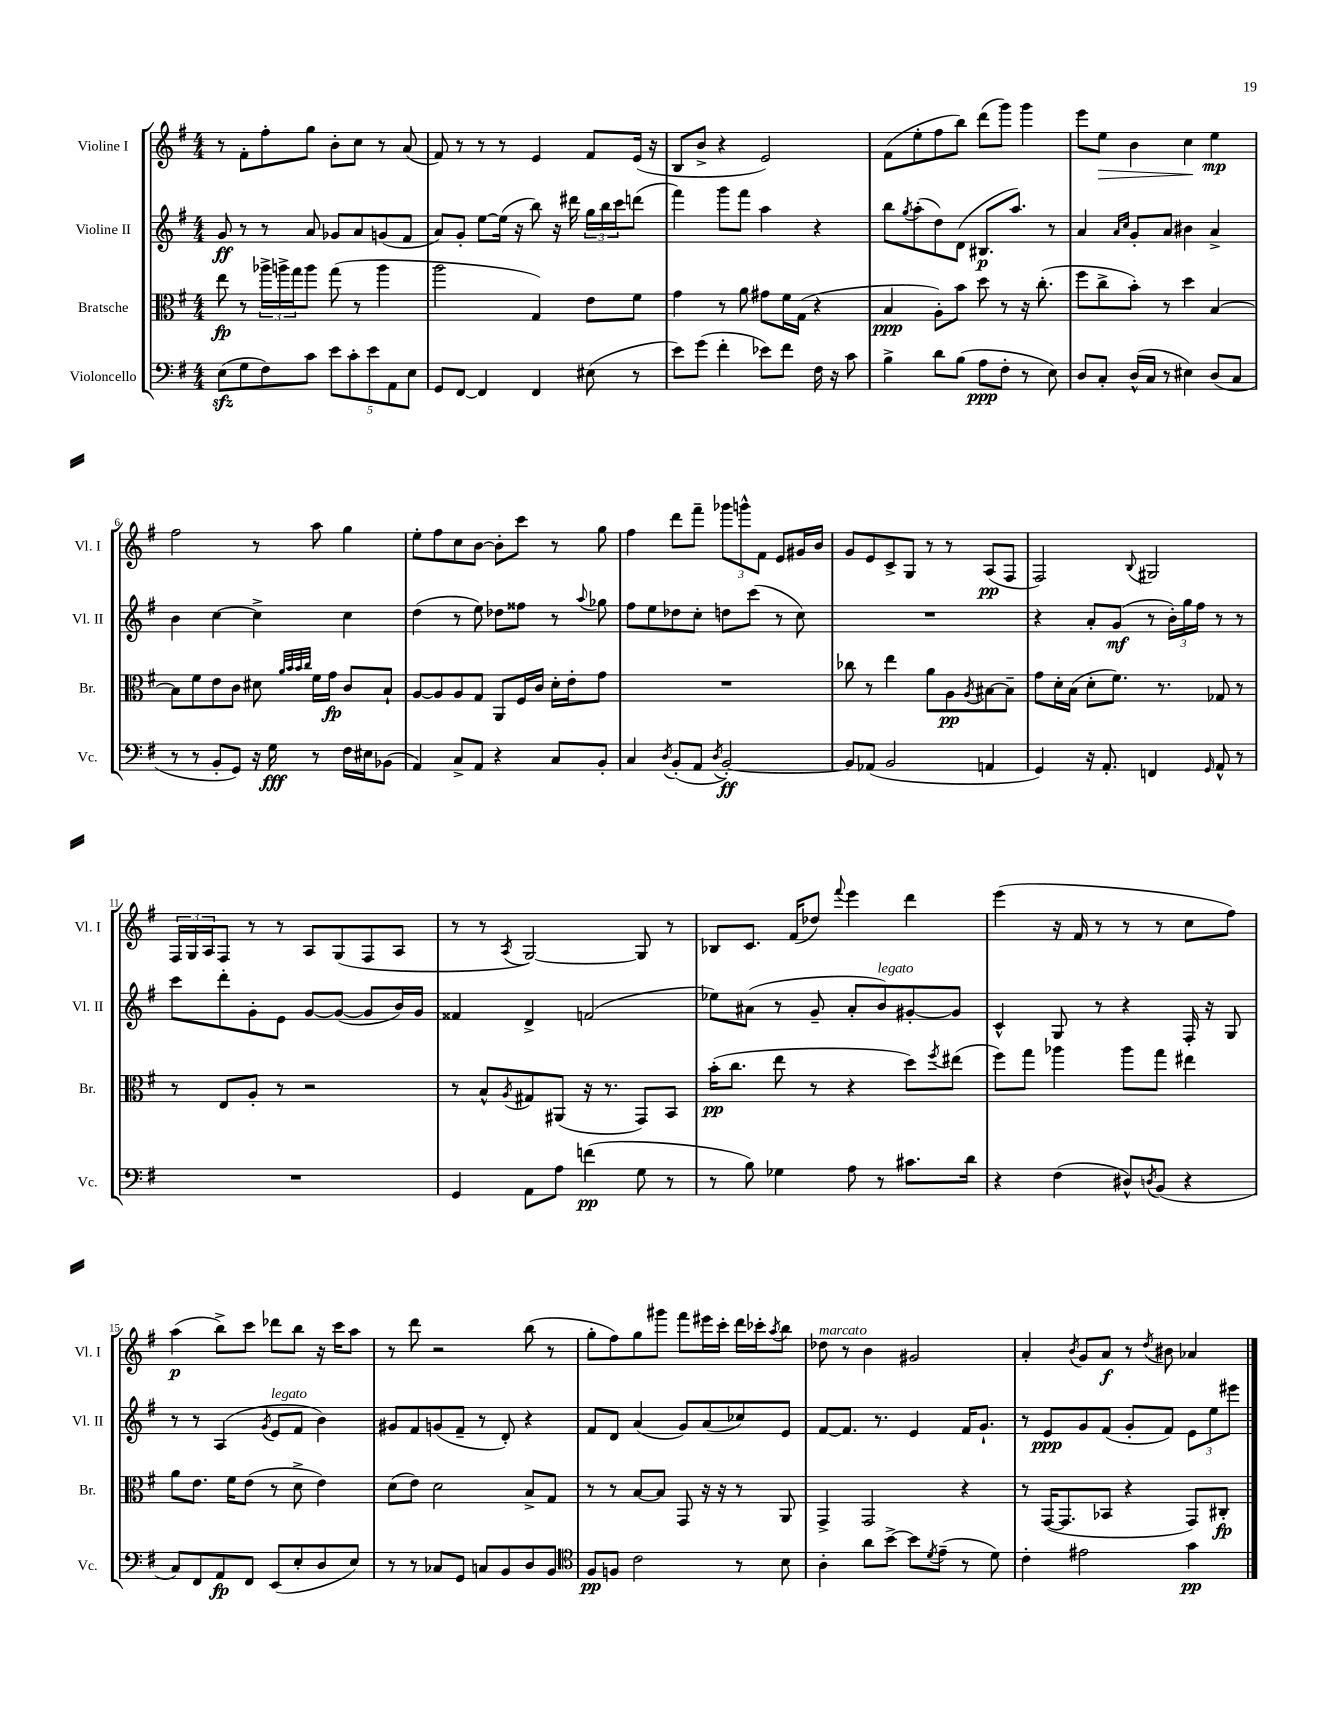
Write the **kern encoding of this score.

**kern	**kern	**kern	**kern
*staff4	*staff3	*staff2	*staff1
*clefF4	*clefC3	*clefG2	*clefG2
*k[f#]	*k[f#]	*k[f#]	*k[f#]
*M4/4	*M4/4	*M4/4	*M4/4
(8E	8ee	8g	8r
8G	8r	8r	8f#'
8F#)	24aa-^	8r	8ff#'
.	24aa^	.	.
.	24gg	.	.
8c	8aa	8a	8gg
10e	(8gg	8g-	8b'
10c'	.	.	.
.	8r	8a	8cc
10e	.	.	.
.	4aa	(8g	8r
10AA	.	.	.
.	.	8f#	(8a
10E	.	.	.
=	=	=	=
8GG	2aa	8a)	8f#)
[8FF#	.	8g'	8r
4FF#]	.	[8ee	8r
.	.	(16ee]	8r
.	.	16r	.
4FF#	4G)	8bb)	4e
.	.	16r	.
.	.	16ddd#	.
(8E#	8e	24gg	8f#
.	.	24bb	.
.	.	24ccc	.
8r	8f#	(8ddd	(16e
.	.	.	16r
=	=	=	=
8e)	4g	4fff#)	8B
(8g	.	.	8b^
4f#'	8r	8ggg	4r
.	8a	8fff#	.
8e-)	8g#	4aa	2e)
8f#	16f#	.	.
.	(16G	.	.
16F#	4r	4r	.
16r	.	.	.
8c	.	.	.
=	=	=	=
4B^	4B	8bb	(8f#
.	.	8qgg	.
.	.	(8aa'	8ee'
8d	8A')	8dd)	8ff#
(8B	8b	(8d	8bb)
8A	8dd	8.B#	(8ddd
8F#'	8r	.	8ggg)
.	.	8.aa)	.
8r	16r	.	4ggg
.	(8.cc'	.	.
8E)	.	8r	.
=	=	=	=
8D	8ff#	4a	8eee
8C'	8cc^	.	8ee
.	.	16qqa	.
.	.	16qqcc	.
(16D^^	8b')	8g'	4b
16C	.	.	.
8r	8r	8a	.
4E#)	4dd	4b#	4cc
(8D	[4B	4a^	4ee
8C	.	.	.
=	=	=	=
8r	8B]	4b	2ff#
8r	8f#	.	.
8BB'	8e	[4cc	.
8GG)	8c	.	.
16r	8d#	4cc^]	8r
16G	.	.	.
.	32qqa	.	.
.	32qqb	.	.
.	32qqb	.	.
.	32qqcc	.	.
8r	16f#	.	8aa
.	16g	.	.
16F#	8c	4cc	4gg
16E#	.	.	.
(8BB-	8B`	.	.
=	=	=	=
4AA)	[8A	(4dd	8ee'
.	8A]	.	8ff#
8C^	8A	8r	8cc
8AA	8G	8ee)	[8b
4r	8AA	8dd-	8b']
.	16F#	8ff##	8ccc
.	16c	.	.
8C	16d'	8r	8r
.	16e'	.	.
.	.	8qqaa	.
8BB'	8g	8gg-	8gg
=	=	=	=
4C	1r	8ff#	4ff#
.	.	8ee	.
8qD	.	.	.
(8BB'	.	8dd-	8ddd
8AA	.	8cc'	8fff#~
8qD	.	.	.
[2BB')	.	8dd	12ggg-
.	.	.	12ggg^^
.	.	(8ccc	.
.	.	.	12f#
.	.	8r	8e
.	.	8cc)	16g#
.	.	.	16b
=	=	=	=
8BB]	8cc-	1r	8g
(8AA-	8r	.	8e
2BB	4ee	.	8c^
.	.	.	8G
.	8a	.	8r
.	8A	.	8r
.	8qA	.	.
4AA	[8B#	.	(8A
.	8B#~]	.	8F#
=	=	=	=
4GG)	8g	4r	2F#)
.	16d'	.	.
.	(16B	.	.
16r	8d'	8a'	.
8.AA'	.	.	.
.	8.f#)	(8g	.
.	.	.	8qqB
4FF	.	8r	2G#
.	8.r	.	.
.	.	24b')	.
.	.	24gg	.
.	.	24ff#	.
16qqGG	.	.	.
8AA^^	8G-	8r	.
8r	8r	8r	.
=	=	=	=
1r	8r	8ccc	24F#
.	.	.	24G
.	.	.	24A
.	8E	8ddd'	8F#
.	8A'	8g'	8r
.	8r	8e	8r
.	2r	[8g	8A
.	.	(8g_	(8G
.	.	8g]	8F#
.	.	16b)	8A
.	.	16g	.
=	=	=	=
4GG	8r	4f##	8r
.	8B^^	.	8r
.	8qA	.	8qA
8AA	8G#	4d^	[2G)
8A	(8AA#	.	.
(4f	16r	(2f	.
.	8.r	.	.
8G	8GG)	.	8G]
8r	8BB	.	8r
=	=	=	=
8r	(16b'	8ee-)	8B-
.	8.cc	.	.
8B)	.	(8a#	8.c
4G-	8ee	8r	.
.	.	.	(16f#
.	8r	8g~	8dd-)
.	.	.	8qqfff#
8A	4r	8a#'	4eee
8r	.	8b)	.
8.c#	8dd)	[8g#'	4ddd
.	8qff#	.	.
.	(8ee#	8g#]	.
16d	.	.	.
=	=	=	=
4r	8ff#)	4c^^	(4eee
.	8gg	.	.
(4F#	4aa-	8G	16r
.	.	.	16f#
.	.	8r	8r
8D#^^)	8aa-	4r	8r
8qD	.	.	.
(8BB	8gg	.	8r
4r	4ee#	16F#'	8cc
.	.	16r	.
.	.	8G	8ff#)
=	=	=	=
8C)	8a	8r	(4aa
8FF#	8.e	8r	.
8AA	.	(4A	8bb^)
.	16f#	.	.
8FF#	(8e	.	8ccc
.	.	8qg	.
(8EE	8r	8e	8ddd-
8E'	8d^	8f#	8bb
8D	4e)	4b)	16r
.	.	.	16ccc
8E)	.	.	8aa
=	=	=	=
8r	(8d	8g#	8r
8r	8e)	8f#	8ddd
8C-	2d	(8g	2r
8GG	.	8f#~	.
8C	.	8r	.
8BB	.	8d')	.
8D	8B^	4r	(8bb
8BB	8G	.	8r
=	=	=	=
*clefC4	*	*	*
8F#	8r	8f#	8gg'
8F	8r	8d	8ff#)
2c	[8B	(4a	8gg
.	8B]	.	8ggg#
.	8GG	8g)	8fff#
.	16r	(8a	16eee#
.	16r	.	16ccc'
8r	8r	8cc-)	16ddd
.	.	.	16ccc-'
.	.	.	8qaa
8B	8AA	8e	8bb
=	=	=	=
4A'	4GG^	[8f#	8dd-
.	.	8.f#]	8r
8a	2GG	.	4b
.	.	8.r	.
[8b^	.	.	.
8b]	.	4e	2g#
8qd	.	.	.
(8e~	.	.	.
8r	4r	16f#	.
.	.	8.g`	.
8d)	.	.	.
=	=	=	=
4c'	8r	8r	4a'
.	([16GG	8e	.
.	8.GG]	.	.
.	.	.	8qb
2e#	.	8g	8g
.	8BB-	(8f#	8a
.	4r	8g'	8r
.	.	.	8qdd
.	.	8f#)	8b#
4g	8GG)	12e	4a-
.	.	12ee	.
.	8C#'	.	.
.	.	12eee#	.
==	==	==	==
*-	*-	*-	*-
